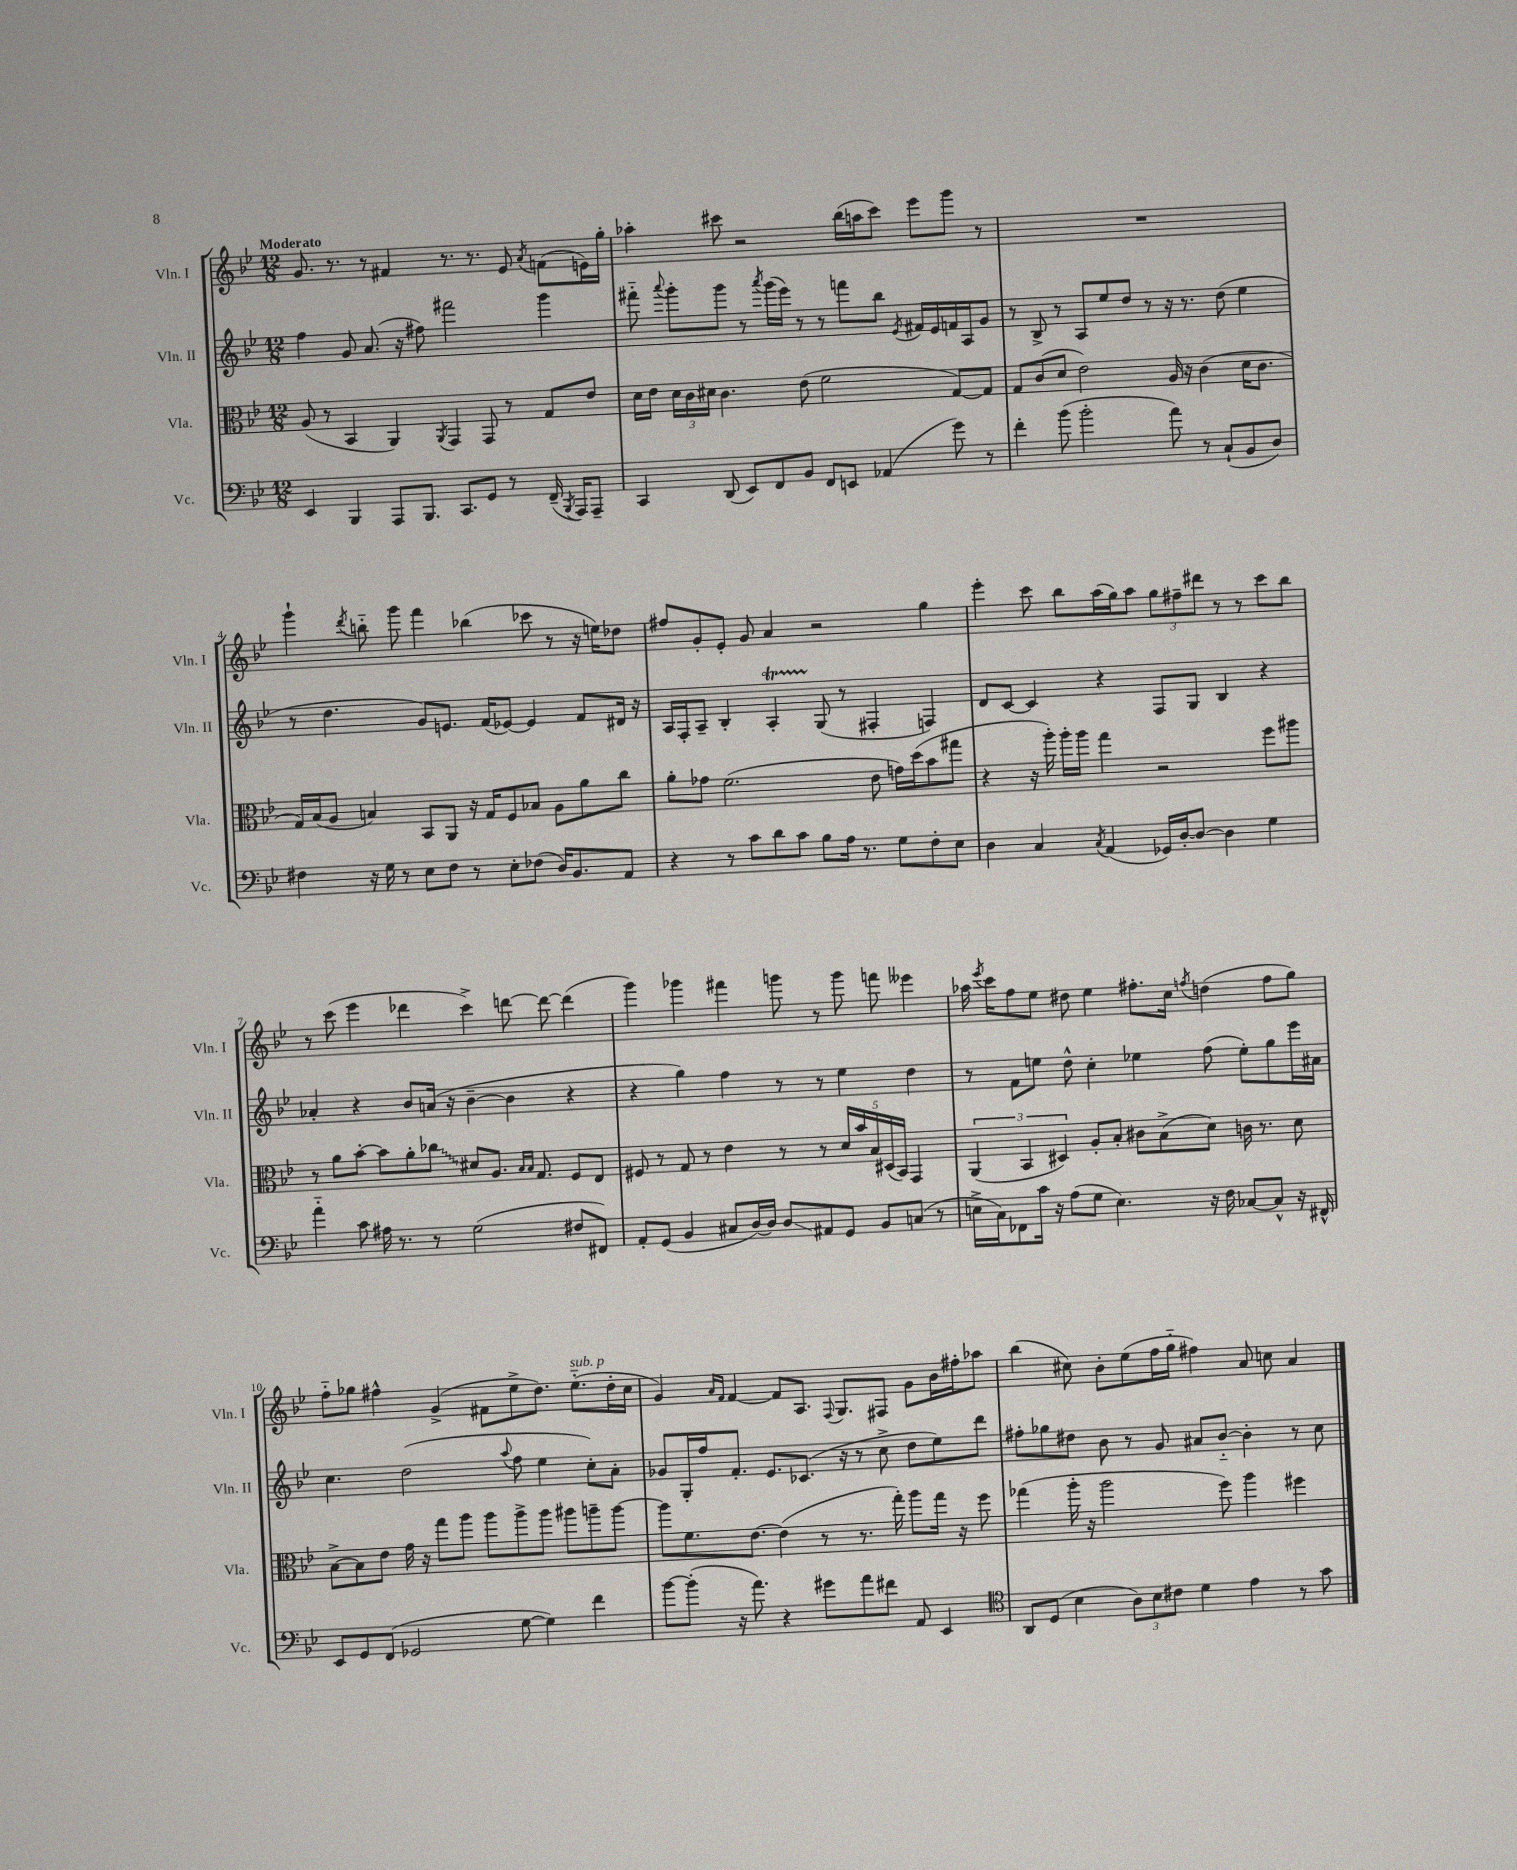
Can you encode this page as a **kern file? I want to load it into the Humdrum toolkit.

**kern	**kern	**kern	**kern
*staff4	*staff3	*staff2	*staff1
*clefF4	*clefC3	*clefG2	*clefG2
*k[b-e-]	*k[b-e-]	*k[b-e-]	*k[b-e-]
*M12/8	*M12/8	*M12/8	*M12/8
4EE-	(8A	4ff	8.g
.	8r	.	.
.	.	.	8.r
4BBB-	4BB-	8g	.
.	.	(8.a	8r
8AAA	4AA)	.	4f#
.	.	16r	.
8.BBB-	.	8ff#)	.
.	8qAA	.	.
.	4GG	2fff#	8.r
8.CC	.	.	.
.	.	.	8.r
8GG	8GG	.	.
8r	8r	.	8e-
.	.	.	8qa
(16FF~	8G	4ggg	(8f
8qBBB-	.	.	.
16AAA)	.	.	.
8AAA~	8e-	.	16e)
.	.	.	16gg'
=	=	=	=
4CC	16d	8fff#'~	4aa-'
.	16e-	.	.
.	.	8qqaaa	.
.	24d	8ggg'	.
.	24c	.	.
.	24d#	.	.
(8DD	4.c	8ggg	8ccc#
8EE-)	.	8r	2r
.	.	8qaaa	.
8FF	.	(16ggg	.
.	.	16eee-)	.
8BB-	(8e-	8r	.
8FF	2f	8r	.
8EE	.	8fff	(16bb-
.	.	.	16aa
(4AA-	.	8bb-	8ccc#)
.	.	8qe-	.
.	.	16f#	8eee-
.	.	16e-	.
8g)	[8G)	16f	8ggg
.	.	16A	.
8r	8G]	8g	8r
=	=	=	=
4f'	8G	8r	1.r
.	(8c	8B-^	.
(8b-	8d	8r	.
2b-'	2e-)	8A	.
.	.	8ee-	.
.	.	8dd	.
.	.	8r	.
8a)	16A	16r	.
.	16r	8.r	.
8r	(4c	.	.
(8C`	.	(8dd	.
8BB-	16d	4ee-	.
.	8.c	.	.
8D)	.	.	.
=	=	=	=
4F#	16G)	8r	4ggg`
.	(16B-	.	.
.	8A	4.dd	.
.	.	.	8qddd
16r	4B)	.	8bb'~
16G	.	.	.
8r	.	.	8ggg
8E-	8BB-	8g)	4fff
8F#	8AA	8.e	.
8r	16r	.	(4bb-
.	16G	(16f	.
8E-'	8F	[8e-)	.
(8F-	8B-	4e-]	8ccc-
16D)	8A	.	8r
8.BB-	.	.	.
.	8a	8f	16r
.	.	.	16ee)
8AA	8cc	16d#	8dd-
.	.	16r	.
=	=	=	=
4r	8a'	16A	8ff#
.	.	16F'	.
.	8g-	8A~	8g'
8r	(2.f	4B-'	8e-'
8c	.	.	8g
8d	.	4A'	4a
8c	.	.	.
8B-	.	(8G	2r
16A	.	8r	.
8.r	.	.	.
.	8e-	4F#'	.
8G	16g)	.	.
.	(16dd	.	.
8F'	8b-	4F)	4gg
8E-	8gg#	.	.
=	=	=	=
4D	4r	8d	4eee-'
.	.	[8c	.
4C	16r	4c]	8ccc
.	16aa')	.	.
.	16aa'	.	8bb-
.	16aa	.	.
8qC	.	.	.
(4AA	4gg	4r	(16aa
.	.	.	16gg)
.	.	.	8aa
16GG-)	2r	8F	12gg
[16D'	.	.	.
.	.	.	12ff#~
8D_	.	8G	.
.	.	.	12ddd#
4D]	.	4B-	8r
.	.	.	8r
4G	8ff	4r	8ccc
.	8aa#	.	8bb-
=	=	=	=
4a'~	8r	4a-'	8r
.	8a	.	(8ccc
8c	[8b-'	4r	4eee-
16A#	8b-]	.	.
8.r	.	.	.
.	8a'	8b-	4ddd-
8r	8cc-	(16a	.
.	.	16r	.
(2G	8d#	[4b-~	4ccc^)
.	8.A	.	.
.	.	4b-]	[8ddd
.	16qqB-	.	.
.	16qqB-	.	.
.	8.G	.	.
.	.	.	8ddd_
8F#	8F	4r	(4ddd]
8FF#)	8E-	.	.
=	=	=	=
8AA'	8F#	4r	4ggg)
(8GG	8r	.	.
4BB-	8G	4gg)	4ggg-
.	8r	.	.
8C#	4e-	4ff	4fff#
[16D)	.	.	.
16D]	.	.	.
8D	8r	8r	8ggg
8AA#	8r	8r	8r
8GG	20d	4ee-	8ggg
.	20b-	.	.
.	20B-	.	.
8BB-	.	.	8fff
.	(20D#	.	.
.	20BB-)	.	.
(8C	4GG	4dd	4eee--
8r	.	.	.
=	=	=	=
16E^	(6AA	8r	16aa-
.	.	.	8qeee-
16C)	.	.	16ccc
8FF-	.	8f	8ff
.	6BB-	.	.
16c	.	8ee	8ee-
16r	.	.	.
.	6D#)	.	.
(8A	.	8dd^^	8dd#
8G	8A'	4cc'	4ee-
4.E)	8B-'	.	.
.	8c#	4ee-	8.ff#'
.	(8B-^	.	.
.	.	.	16cc
.	.	.	8qff
16r	8d)	(8ff	(4dd
16F	.	.	.
[8C-	16c	8ee-')	.
.	8.r	.	.
8C-^^]	.	8gg	8ff
16r	8d	16eee-	8gg)
16FF#^^	.	16a#	.
=	=	=	=
8EE-	[8B-^	4.cc	8ff'~
8GG	8B-]	.	8gg-
(8FF	8e-	.	4ff#^^
2GG-	16g	(2dd	.
.	16r	.	.
.	8gg	.	(4g^
.	8aa	.	.
.	8aa	.	8f#
.	.	8qqaa	.
[8G	8aa^	8ff	8ee-^
4G])	8aa	4ee-	8.dd)
.	8aa#	.	.
.	.	.	(8.ee-'~
4f	8aa~	8cc')	.
.	[8aa	8a'	16dd'
.	.	.	16cc
=	=	=	=
[8b-	8aa]	8g-	4g)
(8b-']	8.f	16G'	.
.	.	16ff	.
.	.	.	16qqa
.	.	.	16qqf
16r	.	8.f'	[4f
8.a)	[8.e-	.	.
.	.	8.e-	.
4r	(4e-]	.	8f]
.	.	(8.c-	8.A
8g#	8r	.	.
.	.	.	8qqF
.	.	16r	8.G
8a	8.r	8r	.
8f#	.	8cc^	8F#
.	16gg')	.	.
8AA	8aa	8dd	8g
4EE-	16gg	8ee-)	16b-
.	16r	.	16ff#'
.	8ff	8ddd	8aa-
=	=	=	=
*clefC4	*	*	*
8AA	(4gg-	8ff#'	(4bb-
(8D	.	8gg-	.
4B-	16aa'	8dd#	8cc#)
.	16r	.	.
.	2aa	8b-	8b-'
12A)	.	8r	(8ee-
12B-	.	.	.
.	.	8g	16ff
12c#	.	.	.
.	.	.	16gg'~
4d	.	8a#	4ff#)
.	8ff)	[8b-'~	.
4e-	4aa	4b-']	8a
.	.	.	8cc
8r	4ff#	8r	4a
8g	.	8cc	.
==	==	==	==
*-	*-	*-	*-
